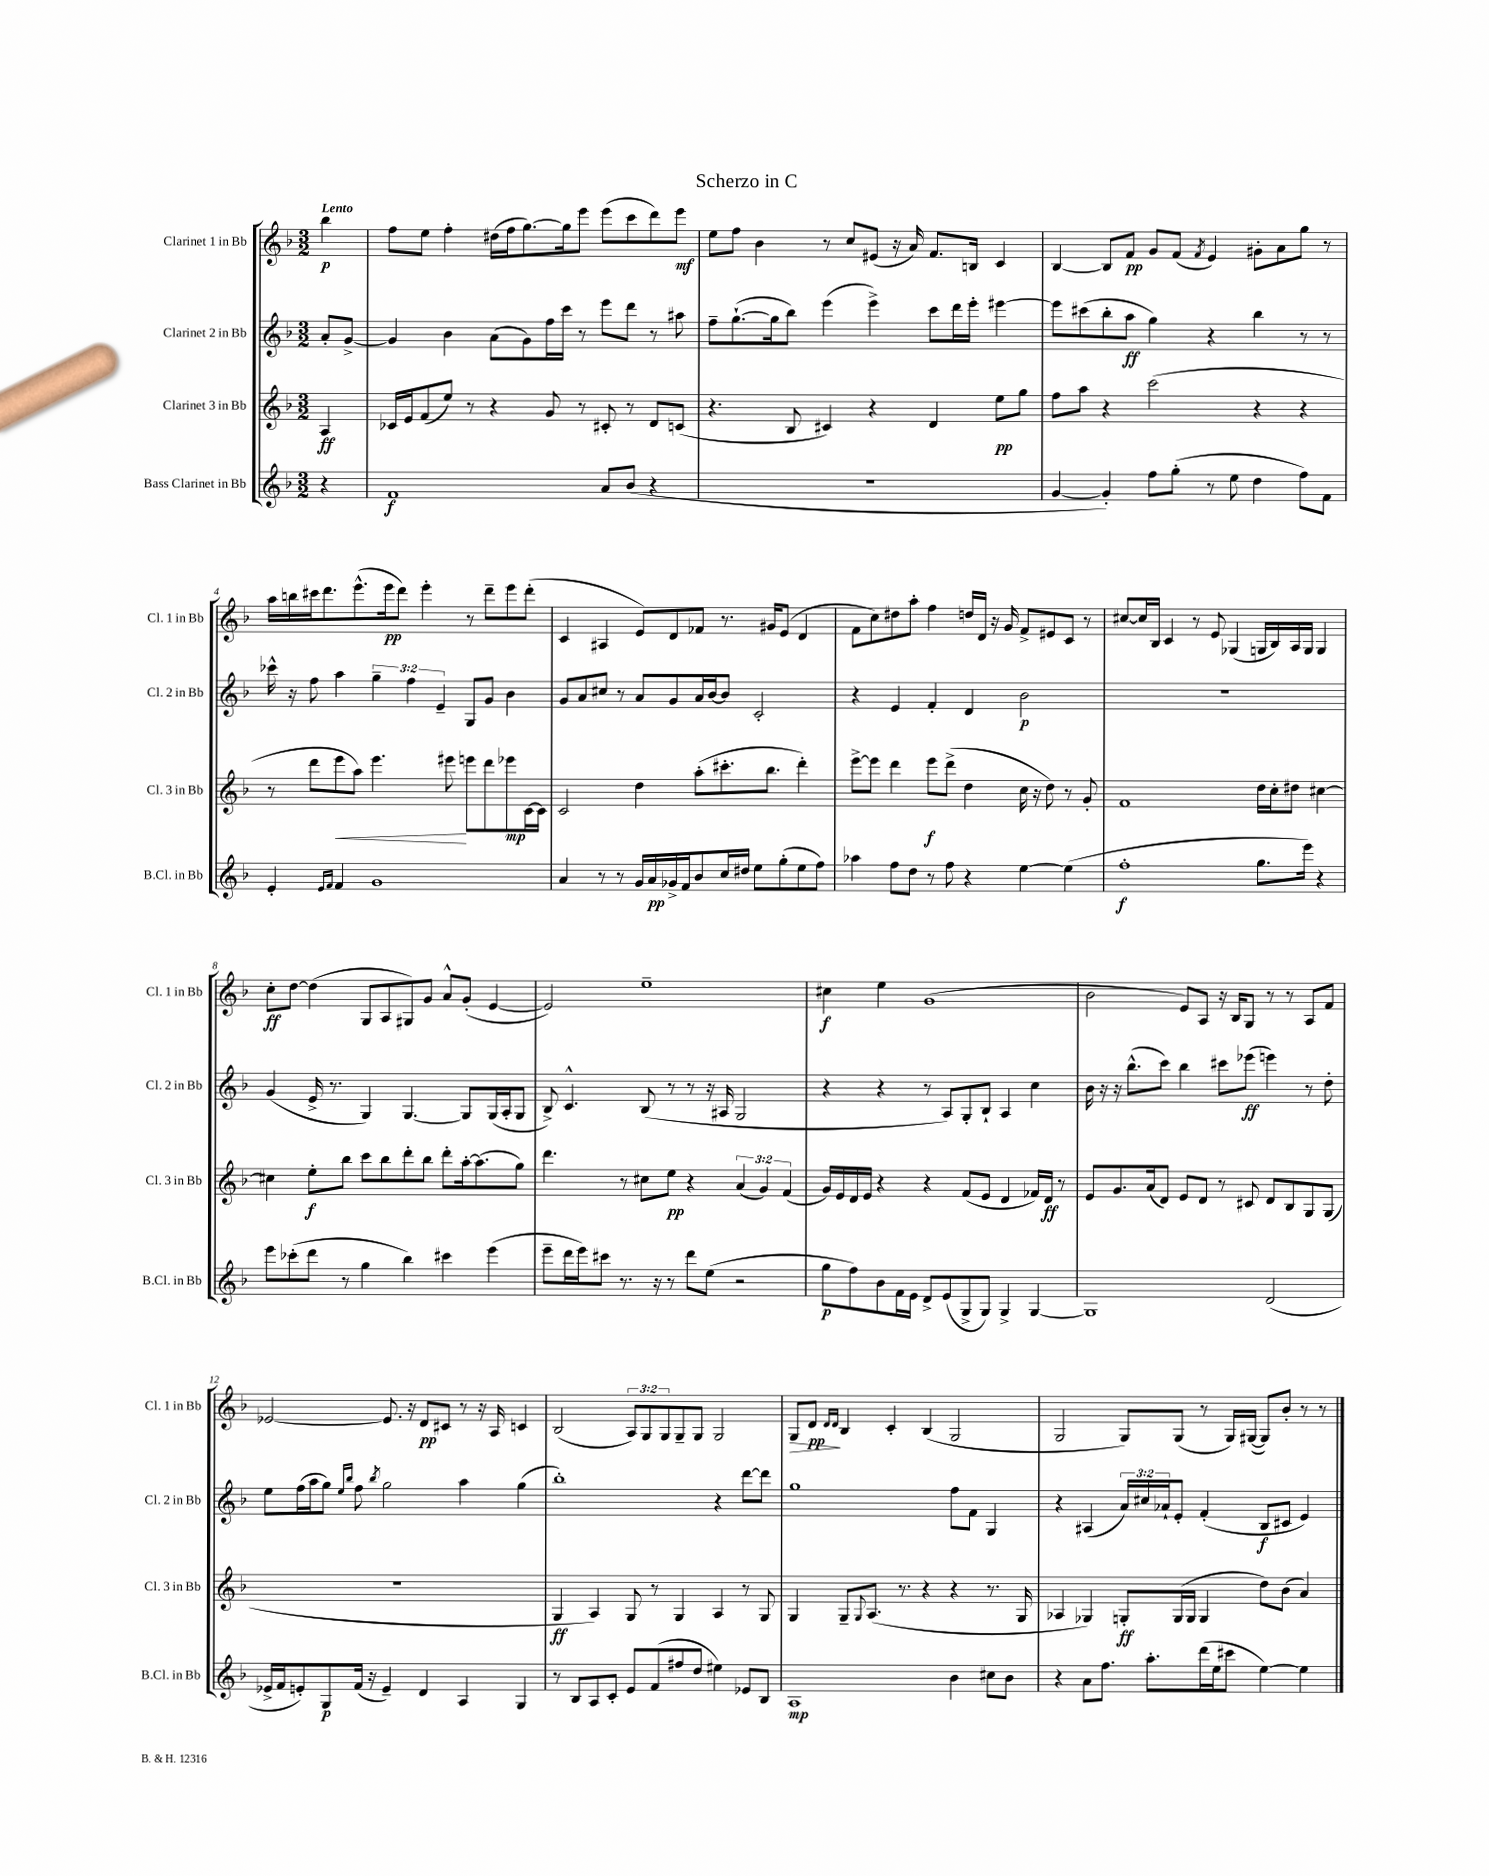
\header { title = "Scherzo in C" }
<<
\new StaffGroup <<
\new Staff = "s0" \with { instrumentName = "Clarinet 1 in Bb" shortInstrumentName = "Cl. 1 in Bb" } {
    \clef treble \key f \major \numericTimeSignature \time 3/2 \override Staff.TupletNumber.text = #tuplet-number::calc-fraction-text \partial 4 \tempo "Lento"
    bes''4\p |
    f''8 e''8 f''4-. dis''16( f''16 g''8.~) g''16 e'''8 e'''8( c'''8 d'''8) e'''8\mf |
    e''8 f''8 bes'4 r8 c''8 eis'8( r16 a'16) f'8. b16 c'4 |
    bes4~ bes8 f'8\pp g'8 f'8( \acciaccatura { f'8 } e'4) gis'8-. a'8 g''8 r8 |
    a''16 b''16 cis'''16 d'''8. e'''8.-^( e'''16\pp d'''8) e'''4-. r8 d'''8-- e'''8 d'''8-.( |
    c'4 ais4 e'8) d'8 fes'8 r8. gis'16 e'8( d'4 |
    f'8 c''8) dis''8 a''8-. f''4 d''16 d'16 r16 g'16 f'8-> eis'8 c'8 r8 |
    cis''8~ cis''16 bes16 c'4 r8 e'8 ges4( g16 bes16) a16 g16 g4 |
    c''8-.\ff d''8~ d''4( g8 a8 gis8) g'8 a'8-^ g'8-.( e'4~ |
    e'2) e''1-- |
    cis''4\f e''4 g'1( |
    bes'2 e'8) a8 r16 bes16 g8 r8 r8 a8 f'8 |
    ees'2~ ees'8. r16 d'8\pp cis'8 r8 r16 a16 c'4 |
    bes2( \tuplet 3/2 { a8) g8 g8 } g8-- g8 g2 |
    g8\> d'8\pp\! \grace { d'16 d'16 } bes4 c'4-. bes4( g2 |
    g2 g8) g8( r8 g16) gis16~( gis8) bes'8-. r8 r8 \bar "|." |
}
\new Staff = "s1" \with { instrumentName = "Clarinet 2 in Bb" shortInstrumentName = "Cl. 2 in Bb" } {
    \clef treble \key f \major \numericTimeSignature \time 3/2 \override Staff.TupletNumber.text = #tuplet-number::calc-fraction-text \partial 4
    a'8-. g'8~-> |
    g'4 bes'4 a'8( g'8) f''16 c'''16 r8 e'''8 d'''8 r8 ais''8 |
    f''8-- g''8.~-!( g''16 bes''8) e'''4( e'''4->) c'''8 d'''16 e'''16-. eis'''4~ |
    eis'''8 cis'''8( bes''8-. a''8\ff g''4) r4 bes''4 r8 r8 |
    ces'''16-^ r16 f''8 a''4 \tuplet 3/2 { g''4-- f''4 e'4-- } g8 g'8 bes'4 |
    g'8 a'8 cis''8 r8 a'8 g'8 a'16 bes'16~ bes'8 c'2-. |
    r4 e'4 f'4-. d'4 bes'2\p |
    R1. |
    g'4( e'16-> r8. g4) g4.~ g8 g16( a16-. g8 |
    bes8->) c'4.-^ bes8( r8 r8 r16 ais16 g2 |
    r4 r4 r8 a8) g8-. bes8-! a4 c''4 |
    bes'16 r16 r16 bes''8.-^( c'''8) bes''4 cis'''8 ees'''8\ff( e'''4) r8 d''8-. |
    e''8 f''16( a''16 g''8) \grace { e''16 bes''16 } f''8 \acciaccatura { bes''8 } g''2 a''4 g''4( |
    bes''1-.) r4 d'''8~ d'''8 |
    g''1 f''8 f'8 g4 |
    r4 ais4( \tuplet 3/2 { a'16) cis''16 aes'16-! } e'8-. f'4-.( bes8\f cis'8 e'4) \bar "|." |
}
\new Staff = "s2" \with { instrumentName = "Clarinet 3 in Bb" shortInstrumentName = "Cl. 3 in Bb" } {
    \clef treble \key f \major \numericTimeSignature \time 3/2 \override Staff.TupletNumber.text = #tuplet-number::calc-fraction-text \partial 4
    a4\ff |
    ces'16 e'16 f'8( e''8) r8 r4 g'8 r8 cis'8-. r8 d'8 c'8( |
    r4. bes8 cis'4) r4 d'4 e''8\pp g''8 |
    f''8 a''8 r4 c'''2( r4 r4 |
    r8 d'''8 e'''8\< a''8) e'''4. eis'''8\! e'''8 d'''8 ees'''8\mp c'16~ c'16 |
    c'2 d''4 a''8-.( cis'''8.-. bes''8. d'''4-.) |
    e'''8~-> e'''8 d'''4 e'''8\f d'''8->( d''4 c''16 r16 d''8) r8 g'8-. |
    f'1 d''16 c''16-. dis''8 cis''4~ |
    cis''4 e''8-.\f bes''8 c'''8 bes''8 d'''8-. bes''8 d'''8-. a''16~-. a''8.( g''8) |
    d'''4. r8 cis''8 e''8\pp r4 \tuplet 3/2 { a'4( g'4) f'4( } |
    g'16) e'16 d'16 e'16 r4 r4 f'8( e'8 d'4 fes'16) d'16\ff r8 |
    e'8 g'8. a'16( d'8) e'8 d'8 r8 cis'8 d'8 bes8 g8 g8( |
    R1. |
    g4\ff a4) g8 r8 g4 a4 r8 g8 |
    g4 g8-- \appoggiatura { g8 } a8.( r8. r4 r4 r8. g16 |
    aes4 ges4) g8-.\ff g16( g16 g4 d''8) bes'8( a'4) \bar "|." |
}
\new Staff = "s3" \with { instrumentName = "Bass Clarinet in Bb" shortInstrumentName = "B.Cl. in Bb" } {
    \clef treble \key f \major \numericTimeSignature \time 3/2 \partial 4
    r4 |
    f'1\f a'8 bes'8( r4 |
    R1. |
    g'4~ g'4-.) f''8 g''8-.( r8 e''8 d''4 f''8) f'8 |
    e'4-. \grace { e'16 f'16 } f'4 g'1 |
    a'4 r8 r8 g'16 a'16\pp ges'16-> f'16 bes'8 c''16 dis''16 e''8 g''8-.( e''8 f''8) |
    aes''4 f''8 d''8 r8 f''8 r4 e''4~ e''4( |
    f''1-.\f g''8. e'''16) r4 |
    e'''8 ces'''8-.( d'''8 r8 g''4 bes''4) cis'''4 e'''4( |
    e'''8-- d'''16 e'''16) cis'''8 r8. r16 r8 d'''8 e''8( r2 |
    g''8\p f''8) bes'8 f'16 e'16 d'8-> e'8( g8-> g8) g4-> g4~ |
    g1 d'2( |
    ees'16-> f'16 e'8-.) g8\p f'16( r16 e'4--) d'4 a4 g4 |
    r8 bes8 a8 c'8-. e'8 f'8( fis''8 d''8 eis''4) ees'8 bes8 |
    a1\mp bes'4 cis''8 bes'8 |
    r4 a'8 f''8. a''8.-. d'''16( e''16 cis'''8 e''4~) e''4 \bar "|." |
}
>>
>>
